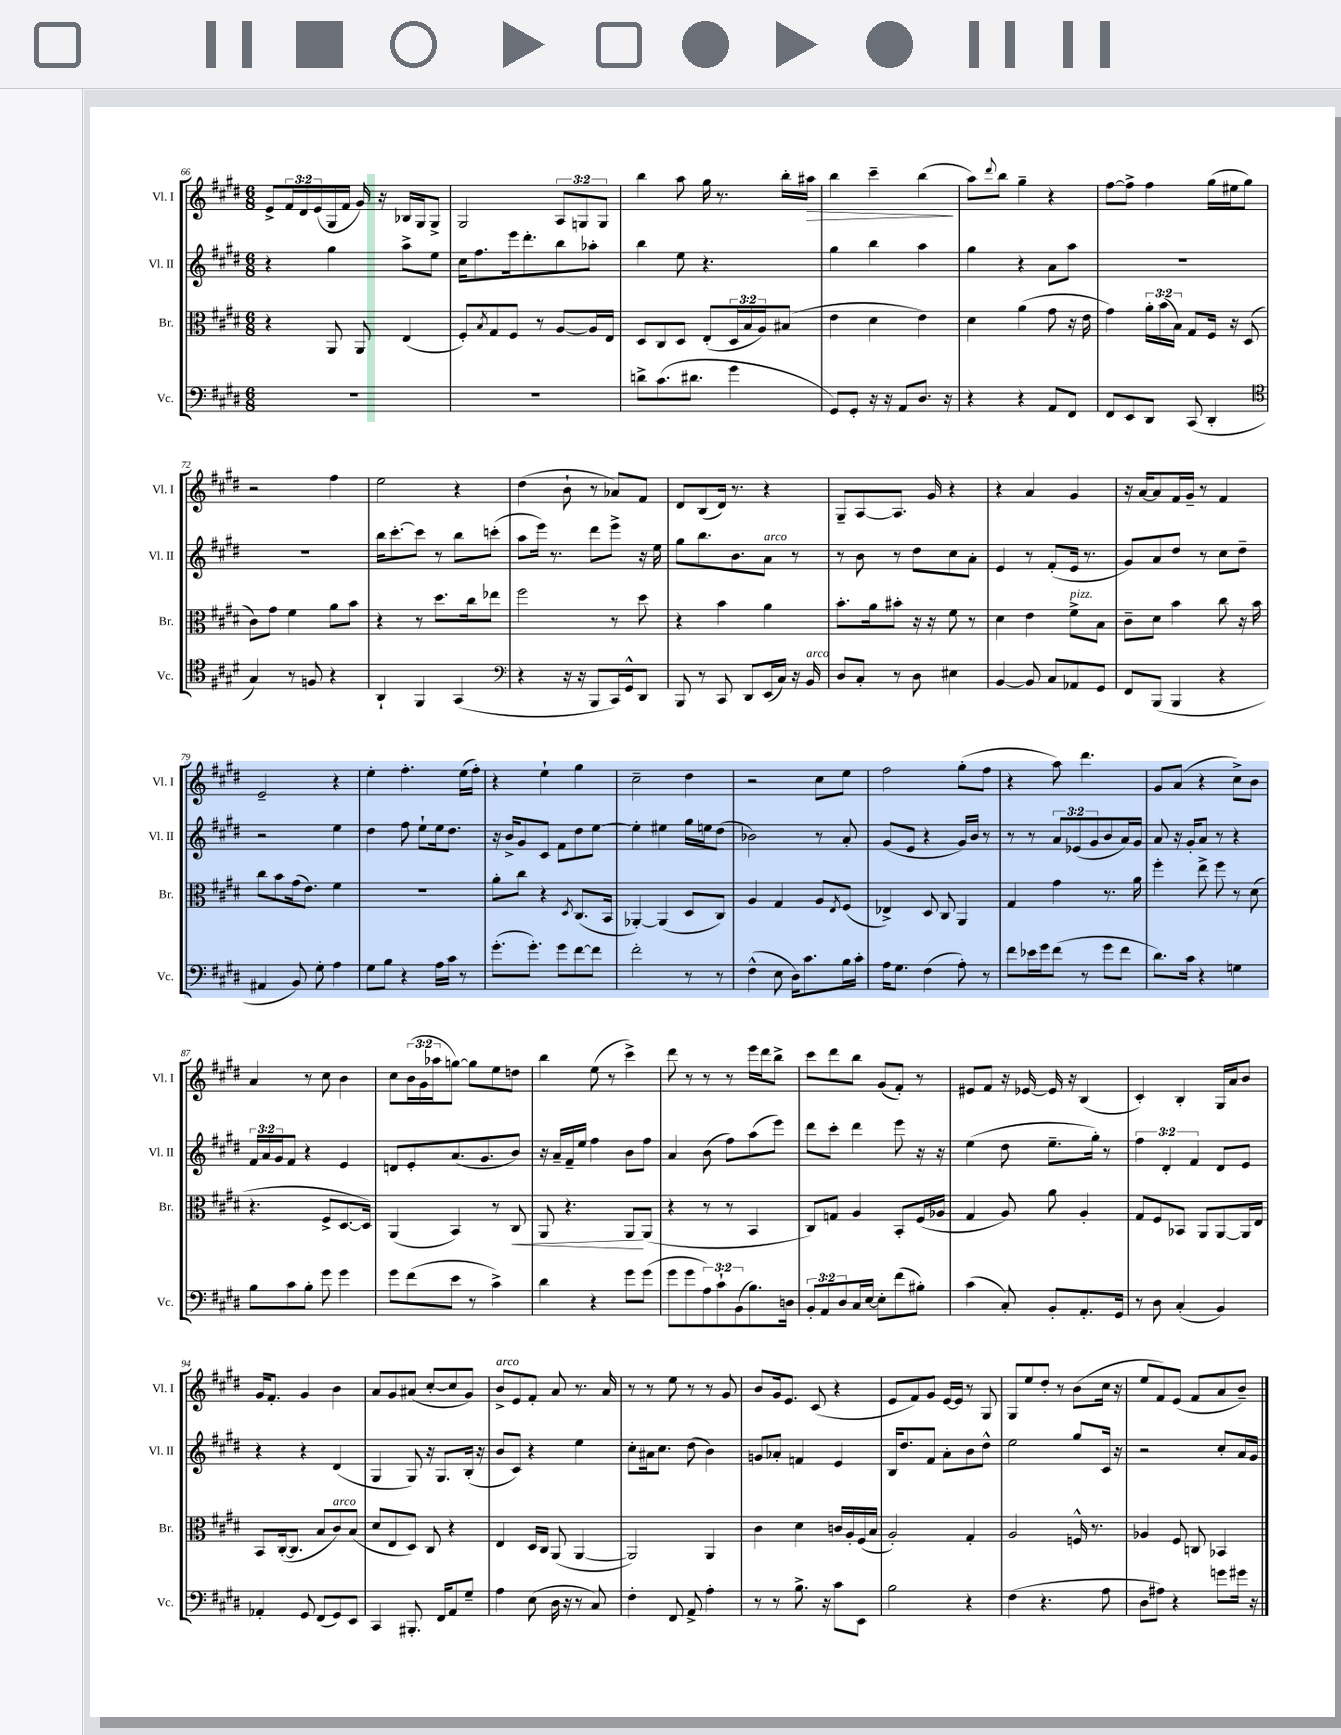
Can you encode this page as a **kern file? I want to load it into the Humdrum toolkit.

**kern	**kern	**kern	**kern
*staff4	*staff3	*staff2	*staff1
*clefF4	*clefC3	*clefG2	*clefG2
*k[f#c#g#d#]	*k[f#c#g#d#]	*k[f#c#g#d#]	*k[f#c#g#d#]
*M6/8	*M6/8	*M6/8	*M6/8
2.r	4r	4r	8e^
.	.	.	24f#
.	.	.	24d#
.	.	.	(24e
.	8AA	4gg#	16G#
.	.	.	16f#
.	8AA	.	16g#)
.	.	.	16r
.	(4E	8aa^	16B-
.	.	.	16G#
.	.	8ee	8G#^
=	=	=	=
2.r	8F#')	16cc#	2G#
.	.	8.ff#	.
.	8qB	.	.
.	8G#	.	.
.	8F#	16eee	.
.	.	8.ddd#'	.
.	8r	.	.
.	[8A	8bb	12A
.	.	.	12G
.	16A]	8aa-'	.
.	.	.	12G
.	16E	.	.
=	=	=	=
8d^	8D#	4bb	4bb
(8.c#	8C#	.	.
.	8D#	8ee	8aa
8.d#	.	.	.
.	(8E'	4.r	16gg#
.	.	.	8.r
4g#	24D#	.	.
.	24B	.	.
.	24A)	.	.
.	(8B#	.	16bb'
.	.	.	16aa#
=	=	=	=
8GG#)	4e	4gg#	4bb
8GG#'	.	.	.
16r	4d#	4bb	4ccc#~
16r	.	.	.
8AA	.	.	.
8.D#	4e)	4aa	(4bb
16r	.	.	.
=	=	=	=
4r	4d#	4gg#	8aa)
.	.	.	8qqddd#
.	.	.	8bb
4r	(4a	4r	4gg#~
8AA	8g#	8a	4r
8FF#	16r	8aa	.
.	16e	.	.
=	=	=	=
8FF#	4g#)	2.r	[8ff#
8EE	.	.	8ff#^]
8DD#	24a'	.	4ff#
.	(24b	.	.
.	24B)	.	.
(8CC#	8G#	.	.
4DD#'	16F#	.	(16gg#
.	16r	.	16ee#
.	(8D#	.	8gg#)
=	=	=	=
*clefC4	*	*	*
4G#)	8c#)	2.r	2r
.	8g#	.	.
8r	4f#	.	.
8F	.	.	.
4r	8a	.	4ff#
.	8b	.	.
=	=	=	=
4AA`	4r	16bb	2ee
.	.	[8.ccc#'	.
4FF#	8r	8ccc#]	.
.	8.dd#	8r	.
(4GG#	.	8bb	4r
.	16cc#	.	.
.	8ee-	(8ccc'	.
=	=	=	=
*clefF4	*	*	*
4r	2ff#	8aa	(4dd#
.	.	16eee)	.
.	.	8.r	.
16r	.	.	8b`
16r	.	.	.
8BBB	.	8ddd#	8r
16CC#)	8r	8eee^	8a-)
16GG#^^	.	.	.
8DD#	8dd#	16r	8f#
.	.	16ee	.
=	=	=	=
8BBB	4r	8gg#	8d#
8r	.	8.bb	(8B
8CC#	4b	.	16d#)
.	.	8.b	8.r
8DD#	.	.	.
(16EE	4a	8a	4r
16C#)	.	.	.
16r	.	8r	.
16BB	.	.	.
=	=	=	=
8D#	8.b'	8r	8G#~
8C#'	.	8b	[8A
.	16a	.	.
8r	8b#'	8r	8.A]
8D#	16r	8dd#	.
.	16r	.	16g#
4E#	8f#	8cc#	4r
.	8r	8a'	.
=	=	=	=
[4BB	4d#	4e	4r
8BB]	4e	8r	4a
8C#	.	(8f#'	.
8AA-	8f#^	16e	4g#
.	.	8.r	.
8GG#	8B	.	.
=	=	=	=
8FF#	8c#~	8g#)	16r
.	.	.	[16a
(8BBB	8d#	8a	8a]
4BBB	4b	8dd#	16f#
.	.	.	16g#~
.	.	8r	8r
4r	8cc#	8cc#	4f#
.	16r	8dd#~	.
.	16b	.	.
=	=	=	=
4AA#	8cc#	2r	2e~
.	8b	.	.
8BB)	(16g#	.	.
.	8.e)	.	.
8G#'	.	.	.
4A	4f#	4ee	4r
=	=	=	=
8G#	2.r	4dd#	4ee'
8B	.	.	.
4r	.	8ff#	4.ff#'
.	.	8ee`	.
16A	.	16ee	.
16c#	.	8.dd#	.
8r	.	.	(16ee
.	.	.	16ff#')
=	=	=	=
(8.g#'	8a'	16r	4r
.	.	16b^	.
.	8cc#	8g#	.
8.g#')	.	.	.
.	4r	8c#	4ee`
8g#	.	8f#	.
.	8qD#	.	.
[8f#	(8.C#	8dd#	4gg#
8f#]	.	[8ee	.
.	16BB	.	.
=	=	=	=
2f#'	[4AA-')	4ee']	2cc#~
.	(4AA-]	4ee#	.
8r	8D#	16gg#	4dd#
.	.	16ee	.
8r	8C#)	(8dd#	.
=	=	=	=
(4F#^^	4A	2b-)	2r
8E	4G#	.	.
16D#)	.	.	.
8.c#	.	.	.
.	8A	8r	8cc#
.	8qE	.	.
16B	(8F#	8a'	8ee
16c#'	.	.	.
=	=	=	=
16A	4E-^)	(8g#	2ff#
8.G#	.	.	.
.	.	8e	.
(4F#	8D#	4r	.
.	8C#	.	.
8A')	4AA	16g#)	(8gg#'
.	.	16b	.
8r	.	8r	8ff#
=	=	=	=
8f#	4G#	8r	4r
16e-	.	8r	.
16g#	.	.	.
(8f#	4g#	12a	8aa)
.	.	(12e-	.
8r	.	.	4.ddd#
.	.	12g#	.
8g#	8.r	8b	.
8f#	.	16a)	.
.	16a	16g#	.
=	=	=	=
8.d#)	4ff#'	8a	8g#
.	.	16r	(8a
16c#	.	16g#'	.
4r	8ee^	8a	4r
.	8ff#	8r	.
4G	8r	4r	8cc#^)
.	(8d#	.	8b
=	=	=	=
8B	4.r	24f#	4a
.	.	24a	.
.	.	24g#	.
8c#	.	8f#	.
8B'	.	4r	8r
8g#	8F#^	.	8cc#
4g#	[8.D#	4e	4b
.	16D#])	.	.
=	=	=	=
8g#	(4AA	8d	8cc#
(8f#	.	8e'	(24b
.	.	.	24g#
.	.	.	24aa-
8e	4BB)	(8.a	[8gg)
8r	.	.	8gg]
.	.	8.g#	.
4c#^)	8r	.	8ee
.	8C#	8b)	8dd
=	=	=	=
4d#	8AA	16r	4bb
.	.	16a~	.
.	4.r	16f#~	.
.	.	16ee	.
4r	.	4ff#	(8ee
.	.	.	8r
8g#	8AA	8b	4ccc#^)
(8g#	(8AA	8ff#	.
=	=	=	=
8g#	4r	4a	8ddd#
8g#	.	.	8r
12A)	8r	(8b	8r
12c#`	.	.	.
.	8r	8ff#)	8r
(12BB	.	.	.
8.B)	4BB	(8aa	16eee
.	.	.	16ddd#
.	.	8eee)	8bb^
16D	.	.	.
=	=	=	=
12BB'	8C#)	8ddd#	8ccc#
12AA	.	.	.
.	8G	8ccc#'	8ddd#
12D#	.	.	.
16C#	4A	4ddd#	8bb
[16E	.	.	.
8E']	.	.	(8g#
(8f#	8BB'	8eee	8f#')
8B#')	(16F#	16r	8r
.	16A-	16r	.
=	=	=	=
(4c#	4G#	(4ee	8e#
.	.	.	8f#
8C#')	8A)	8dd#	16r
.	.	.	[16e-
8BB'	8a	8.ee~	16e-]
.	.	.	16r
8.AA'	4A'	.	(4B
.	.	16gg#')	.
.	.	8r	.
16GG#	.	.	.
=	=	=	=
8r	8G#	6ff#	4c#')
8D#	8F#	.	.
.	.	6d#'	.
(4C#'	8BB-	.	4B'
.	.	6f#	.
.	8AA	.	.
4BB)	[8AA	8d#	16G#
.	.	.	16a
.	16AA]	8e	8b
.	16E	.	.
=	=	=	=
4AA-'	8BB	4r	16g#
.	.	.	8.f#'
.	([16C#'	.	.
.	8.C#]	.	.
8GG#	.	4r	4g#
(8FF#	8B	.	.
8GG#)	8c#)	(4d#	4b
8EE	(8B	.	.
=	=	=	=
4CC#	8d#	4G#	8a
.	8E	.	8g#
8.BBB#'	8D#)	8G#)	(8a#
.	8C#	16r	[8cc#'
16FF#	.	8.G#	.
8AA	4r	.	8cc#]
8G#~	.	(16B'	8g#)
.	.	16r	.
=	=	=	=
4A	4E	8b	8b^
.	.	8c#)	8e
(8E	16D#	4r	8f#'
.	16C#	.	.
16D#	(8AA	.	8a
16r	.	.	.
8r	[4AA	4ee	8.r
8C#)	.	.	.
.	.	.	16a
=	=	=	=
4F#'	2AA])	8cc#'	8r
.	.	16a#	8r
.	.	8.cc#	.
8FF#	.	.	8ee
8AA^	.	(8dd#	8r
4A'	4AA	4b)	8r
.	.	.	8g#
=	=	=	=
8r	4c#	8g	8b
8r	.	8a-'	16g#
.	.	.	8.e
8.B^	4d#	4f	.
.	.	.	(8c#
16r	.	.	.
8c#	16c	4e	4r
.	16A'	.	.
8EE	(16F#	.	.
.	16B	.	.
=	=	=	=
2B	2A')	16B	8e
.	.	8.dd#	.
.	.	.	8f#)
.	.	8f#	8g#
.	.	8a'	[16e
.	.	.	16e]
4r	4G#'	8b	8r
.	.	8dd#^^	8G#
=	=	=	=
(4F#	2A	2ee	8G#
.	.	.	8ee
4.r	.	.	8dd#'
.	.	.	8r
.	16F^^	8gg#	(8b
.	8.r	.	.
8A	.	16c#	16cc#
.	.	16r	16r
=	=	=	=
8D#	4A-	2r	8ee
8A#)	.	.	8f#)
4r	8F#	.	(8e
.	8C	.	8f#
8g	4BB-	8cc#'	8a
16g#	.	16a	8b~)
16r	.	16g#	.
==	==	==	==
*-	*-	*-	*-
